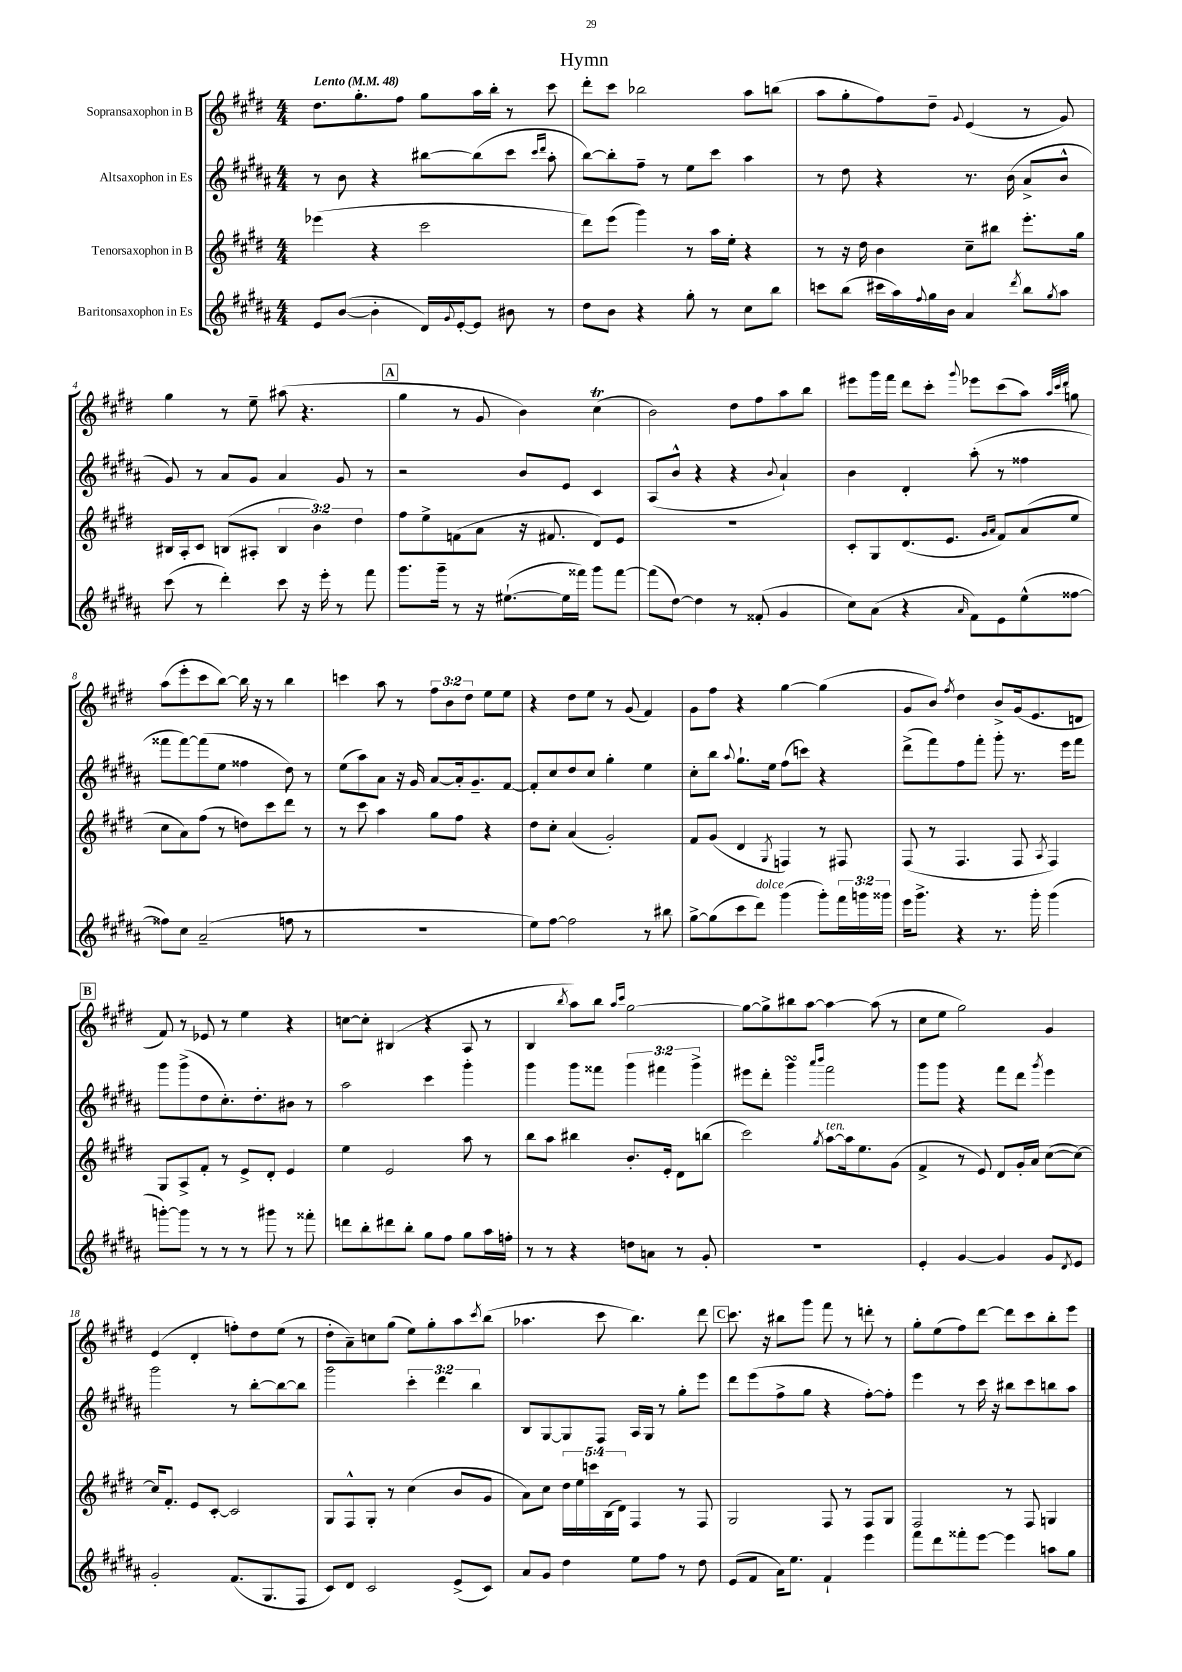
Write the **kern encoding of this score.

**kern	**kern	**kern	**kern
*part4	*part3	*part2	*part1
*staff4	*staff3	*staff2	*staff1
*I"Baritonsaxophon in Es	*I"Tenorsaxophon in B	*I"Altsaxophon in Es	*I"Sopransaxophon in B
*clefG2	*clefG2	*clefG2	*clefG2
*k[f#c#g#d#a#]	*k[f#c#g#d#]	*k[f#c#g#d#a#]	*k[f#c#g#d#]
*M4/4	*M4/4	*M4/4	*M4/4
*MM48	*MM48	*MM48	*MM48
=1	=1	=1	=1
!	!	!	!LO:TX:a:B:t=Lento
8e/L	(4eee-X\	8r	8.dd#\L
([8b/J	.	8b\	.
.	.	.	8.gg#'\
4b'\]	4r	4r	.
.	.	.	8ff#\J
16d#/LL)	2ccc#\	[8bb#X\L	8gg#\L
8qqg#/	.	.	.
[16e'/J	.	.	.
8e/J]	.	(8bb#\]	16aa\L
.	.	.	16bb'\JJ
8b#X\	.	8ccc#\J	8r
.	.	16qqccc#/LL	.
.	.	16qqddd#/JJ	.
8r	.	8aa#'\	8ccc#\
=2	=2	=2	=2
8dd#\L	8ddd#\L)	[8bb\L)	8ddd#'\L
8b\J	(8eee\J	8bb'\]	8ccc#\J
4r	4ggg#\)	8ff#~\J	2bb-X\
.	.	8r	.
8gg#'\	8r	8ee\L	.
8r	16aa\LL	8ccc#\J	.
.	16ee'\JJ	.	.
8cc#\L	4r	4aa#\	8aa\L
8bb\J	.	.	(8bbn\J
=3	=3	=3	=3
8cccn\L	8r	8r	8aa\L
(8bb\J	16r	8dd#\	8gg#'\
.	16dd#\	.	.
16ccc#X\LL	4b\	4r	8ff#\)
16aa#\)	.	.	.
8qqff#/	.	.	.
16gg#\	.	.	8dd#~\J
16b\JJ	.	.	.
.	.	.	8qqg#/
4a#/	8cc#~\L	8.r	(4e/
.	8bb#X\J	.	.
.	.	(16b\	.
8qddd#/	.	.	.
8bb\L	8.eee'\L	8a#^/L	8r
8qgg#/	.	.	.
8aa#\J	.	8b^^/J	8g#/)
.	16gg#\Jk	.	.
!!LO:LB:g=z
=4	=4	=4	=4
(8ccc#\	16B#X/LL	8g#/)	4gg#\
.	16A'/J	.	.
8r	8c#/J	8r	.
4ddd#'\)	(8Bn/L	8a#/L	8r
.	8A#X'/J	8g#/J	8ee~\
8ccc#\	6B/	4a#/	(8aa#X\
16r	.	.	4.r
.	6b\)	.	.
16eee'\	.	.	.
8r	.	8g#/	.
.	6dd#\	.	.
8fff#\	.	8r	.
!!LO:REH:place=s1:t=A
=5	=5	=5	=5
8.ggg#\L	8ff#\L	2r	4gg#\
.	8ee^\	.	.
16ggg#~\Jk	.	.	.
8r	(8fn\	.	8r
16r	8a\J	.	8g#/
([8.ee#X`\L	.	.	.
.	16r	8b/L	4b\)
.	8.f#X/	.	.
16ee#\L]	.	8e/J	.
16fff##X\JJ)	.	.	.
8ggg#\L	8d#/L)	4c#/	(4cc#T\
[8fff##\J	8e/J	.	.
=6	=6	=6	=6
(8fff##\L]	1r	(8A#/L	2b\)
[8dd#\J)	.	8b^^/J	.
4dd#\]	.	4r	.
8r	.	4r	8dd#\L
(8f##X'/	.	.	8ff#\
.	.	8qqb/	.
4g#/	.	4a#`/)	8aa\
.	.	.	8bb\J
=7	=7	=7	=7
8cc#\L)	8c#'/L	4b\	8eee#X\L
(8a#\J	8G#/	.	16ggg#\L
.	.	.	16fff#\JJ
4r	(8.d#/	4d#'/	8ddd#\L
.	.	.	8ccc#'\J
.	8.e/J	.	.
16qqa#/	.	.	8qqggg#/
8f#\L)	.	(8aa#'\	8eee-X\L
.	16qqg#/LL	.	.
.	16qqa/JJ	.	.
8e\	8f#/L)	8r	(8ccc#\
(8ee^^\	(8a/	4ff##X\	8aa\J)
.	.	.	32qqaa/LLL
.	.	.	32qqccc#/
.	.	.	32qqddd#/JJJ
[8ff##X\J	8ee/J	.	8ggn\
!!LO:LB:g=z
=8	=8	=8	=8
8ff##X\L])	8cc#\L	8fff##X\L	(8aa\L
8cc#\J	8a\)	[8fff##\)	8eee'\
(2a#~/	(8ff#\J	(8fff##\]	8ccc#\
.	8r	8ee\J	[8bb\J)
.	8ddn\L)	4ff##X\	16bb\]
.	.	.	16r
.	8ccc#\	.	8r
8ffn\	8ddd#\J	8dd#\)	4bb\
8r	8r	8r	.
=9	=9	=9	=9
1r	8r	(8ee\L	4cccn\
.	8ccc#\	8aa#\)	.
.	4aa\	8a#\J	8aa\
.	.	16r	8r
.	.	16g#/	.
.	8gg#\L	[8a#/L	12ff#\L
.	.	.	12b\
.	8ff#\J	16a#'/k]	.
.	.	.	12dd#\J
.	.	8.g#~/	.
.	4r	.	8ee\L
.	.	[8f#/J	8ee\J
=10	=10	=10	=10
8ee\L)	8dd#\L	8f#'/L]	4r
[8ff#\J	8cc#'\J	8cc#/	.
2ff#\]	(4a/	8dd#/	8dd#\L
.	.	8cc#/J	8ee\J
.	2g#'/)	4gg#'\	8r
.	.	.	(8g#/
8r	.	4ee\	4f#/)
8bb#X\	.	.	.
=11	=11	=11	=11
[8gg#^\L	8f#/L	8cc#'\L	8g#\L
(8gg#\]	(8g#/J	8bb\J	8ff#\J
.	.	8qqaa#/	.
8ccc#\	4d#/	8.gg#`\L	4r
!LO:TX:a:i:t=dolce	!	!	!
8ddd#\J)	.	.	.
.	.	16ee\Jk	.
.	8qG#/	.	.
(4ggg#\	4Fn/)	(8ff#\L	[4gg#\
.	.	8cccn\J)	.
8ggg#'\L)	8r	4r	(4gg#\]
24fff#\L	8F#X/	.	.
24gggn\	.	.	.
24ggg##X\JJ	.	.	.
=12	=12	=12	=12
16eee\KL	(8F#/	(8ddd#^\L	8g#/L
8.ggg#^\J	.	.	.
.	8r	8fff#\)	8b/J)
.	.	.	8qff#/
4r	4.F#/	8ff#\	4dd#\
.	.	8fff#'\J	.
8.r	.	8ggg#'\	8b^/L
.	8F#/	8.r	(16g#/k
16ggg#'\	.	.	8.e/
.	8qA/	.	.
(4ggg#\	4F#/)	.	.
.	.	16eee\KL	.
.	.	8fff#\J	8dn/J
!!LO:LB:g=z
!!LO:REH:place=s1:t=B
=13	=13	=13	=13
[8gggn'\L)	8G#/L	8ggg#\L	8f#/)
8ggg\J]	8A^/	(8ggg#^\	8r
8r	8f#'/J	8dd#\	8e-X/
8r	8r	8.cc#'\)	8r
8r	8e^/L	.	4ee\
.	.	8.dd#'\	.
8ggg#X\	8d#'/J	.	.
8r	4e/	8b#X\J	4r
8fff##X'\	.	8r	.
=14	=14	=14	=14
8dddn\L	4ee\	2aa#\	[8ccn\L
8bb'\	.	.	8cc'\J]
8ddd#X\	2e/	.	(4B#X/
8bb'\J	.	.	.
8gg#\L	.	4ccc#\	4r
8ff#\J	.	.	.
8gg#\L	8aa\	4ggg#'\	8A/
16aa#\L	8r	.	8r
16ffn'\JJ	.	.	.
=15	=15	=15	=15
8r	8bb\L	4ggg#\	4B/
8r	8aa\J	.	.
.	.	.	8qbb/
4r	4bb#X\	8ggg#\L	8aa\L)
.	.	8fff##X\J	8bb\J
.	.	.	16qqaa/LL
.	.	.	16qqccc#/JJ
8ddn\L	8.b'/L	6ggg#\	[2gg#\
8an\J	.	.	.
.	.	6fff#X\	.
.	16e'/Jk	.	.
8r	8d#\L	.	.
.	.	6ggg#^\	.
8g#'/	(8bbn\J	.	.
=16	=16	=16	=16
1r	2ccc#\)	8eee#X\L	8gg#\L_
.	.	8ddd#'\J	8gg#^\]
.	.	4ggg#sSSS\	8bb#X\
.	.	.	[8aa\J
.	.	16qqaaa#/LL	.
.	8qgg#/	16qqbbb/JJ	.
!	!LO:TX:a:i:t=ten.	!	!
.	[8aa\L	2fff#\	4aa\_
.	16aa\k]	.	.
.	8.ee\	.	.
.	.	.	(8aa\]
.	(8g#\J	.	8r
=17	=17	=17	=17
4e'/	4f#^/	8ggg#\L	8cc#\L
.	.	8ggg#\J	8ee\J
[4g#/	8r	4r	2gg#\)
.	8e/)	.	.
4g#/]	8d#/L	8fff#\L	.
.	16g#'/L	8ddd#\J	.
.	16a/JJ	.	.
.	.	8qggg#/	.
8g#/L	([8cc#\L	4eee\	4g#/
8qd#/	.	.	.
8e/J	8cc#\J_)	.	.
!!LO:LB:g=z
=18	=18	=18	=18
2g#'/	16cc#/KL]	2ggg#\	(4e/
.	8.f#'/J	.	.
.	8e/L	.	4d#'/
.	[8c#'/J	.	.
(8.f#/L	2c#/]	8r	8ffn'\L)
.	.	[8bb'\L	8dd#\
8.G#/	.	.	.
.	.	8bb\_	(8ee\J
8F#/J	.	8bb\J]	8r
=19	=19	=19	=19
8c#/L)	8G#/L	2ggg#\	8dd#'\L
8d#/J	8F#^^/	.	8a~\)
2c#/	8G#'/J	.	8ccn\
.	8r	.	(8gg#\J
.	(4cc#\	6ccc#'\	8ee\L)
.	.	.	8gg#'\
.	.	6ddd#\	.
(8e^/L	8b/L	.	8aa\
.	.	6bb\	.
.	.	.	8qccc#/
8c#/J)	8g#/J	.	(8bb\J
=20	=20	=20	=20
8a#/L	8a\L)	8B/L	4.aa-X\
8g#/J	8cc#\J	[8G#/	.
4dd#\	20dd#\LL	8G#/]	.
.	20ee\	.	.
.	20cccn\	.	.
.	.	8F#/J	8ccc#\
.	(20B\	.	.
.	20d#\JJ)	.	.
8ee\L	4F#/	16A#/LL	4.bb\)
.	.	16G#/JJ	.
8ff#\J	.	8r	.
8r	8r	8gg#'\L	.
8dd#\	8F#/	8eee\J	8ddd#\
!!LO:REH:place=s1:t=C
=21	=21	=21	=21
(8e/L	2G#/	8ddd#\L	8.ccc#\
8f#/J	.	(8eee\	.
.	.	.	16r
16a#\KL)	.	8ff#^\	8bb#X\L
8.ee\J	.	.	.
.	.	8gg#\J	8ggg#\J
4f#`/	8F#/	4r	8fff#\
.	8r	.	8r
4eee\	8F#/L	[8ff#'\L)	8dddn'\
.	8G#/J	8ff#'\J]	8r
=22	=22	=22	=22
8fff#\L	2F#/	4eee\	8gg#'\L
8ddd#\	.	.	(8ee\
8fff##X'\	.	8r	8ff#\)
[8eee\J	.	16ccc#\	[8ddd#\J
.	.	16r	.
4eee\]	8r	8bb#X\L	8ddd#\L]
.	8F#/	8ccc#\	8ccc#\
8aan\L	4Gn/	8bbn\	8bb'\
8gg#\J	.	8aa#\J	8eee\J
==	==	==	==
*-	*-	*-	*-
